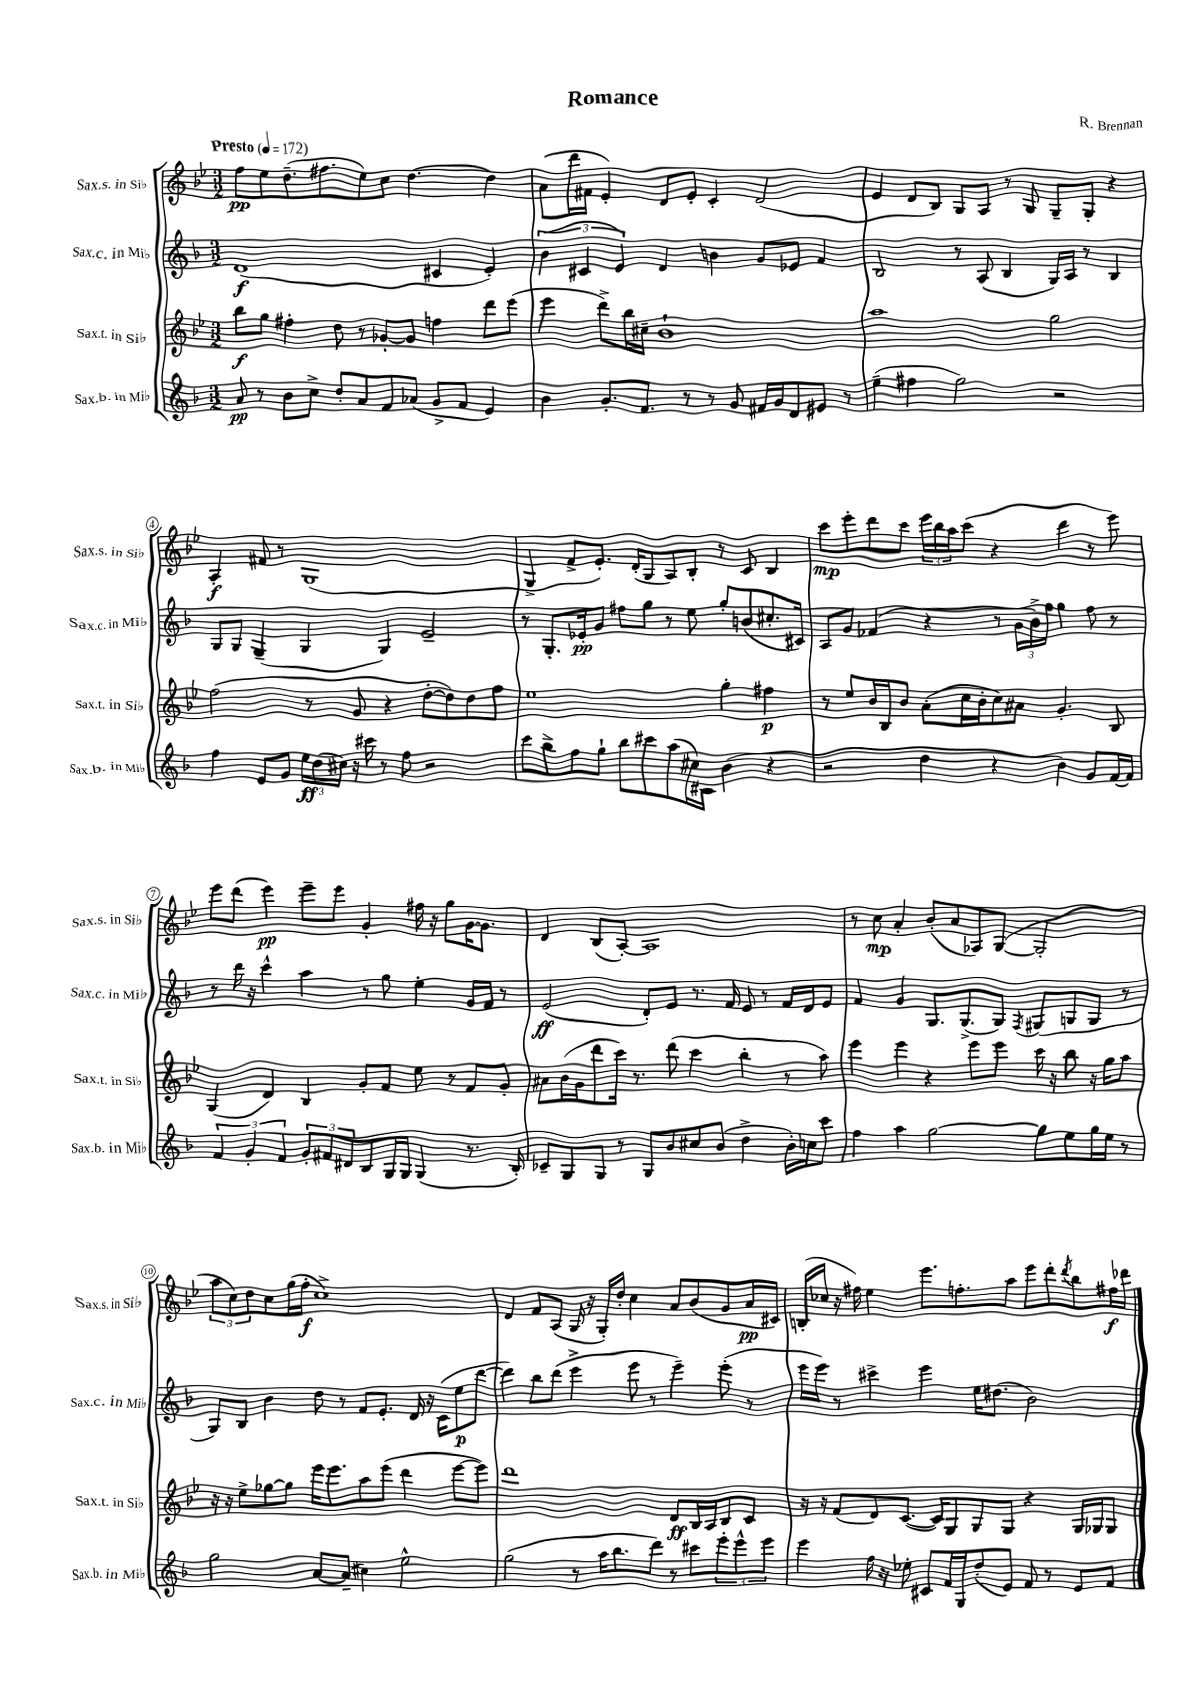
\header { title = "Romance" composer = "R. Brennan" }
<<
\new StaffGroup <<
\new Staff = "s0" \with { instrumentName = "Sax.s. in Sib" shortInstrumentName = "Sax.s. in Sib" } {
    \clef treble \key bes \major \numericTimeSignature \time 3/2 \tempo "Presto" 4 = 172
    f''8\pp ees''8 d''8.--( fis''8. ees''8) c''8 d''4.~ d''4 |
    a'8( d'''16 fis'16 ees'4-.) d'8 ees'8-. c'4-. d'2( |
    ees'4 d'8 bes8) g8 a8 r8 g8 g8-- g8-. r4 |
    a4-.\f fis'8 r8 g1( |
    g4-> f'8-> ees'8.-.) d'16-.( g8 a8) bes8-. r8 c'8 bes4 |
    c'''8\mp ees'''8-. d'''8 c'''8 \tuplet 3/2 { ees'''16 bes''16 a''16 } c'''8( r4 d'''4 r8 ees'''8) |
    ees'''8 d'''8( ees'''4\pp) ees'''8-- ees'''8 g'4-. fis''16 r16 g''8 g'16~ g'8. |
    d'4 bes8( a8~-.) a1 |
    r8 c''8\mp a'4-. bes'8-.( a'8 aes8) g8~( g2-. |
    \tuplet 3/2 { a''8 c''8) d''8 } c''8 g''16( f''16-.\f c''1->) |
    d'4 f'8 a8( g16 r16 g16-.) d''16-. c''4 a'8 bes'8( g'8 a'16\pp cis'16) |
    b16-.( ces''16 r16 fis''16) ees''4 ees'''8. f''8.-. a''8 ees'''8 d'''8-. \acciaccatura { d'''8 } bes''8 fis''16\f des'''16 \bar "|." |
}
\new Staff = "s1" \with { instrumentName = "Sax.c. in Mib" shortInstrumentName = "Sax.c. in Mib" } {
    \clef treble \key f \major \numericTimeSignature \time 3/2
    d'1\f( cis'4 e'4-.) |
    \tuplet 3/2 { bes'4( cis'4 e'4) } d'4 b'4 g'8 ees'8 f'4 |
    bes2 r8 a8( bes4 g16) a16 r8 bes4 |
    g8 g8 g4--( g4 g4) e'2-- |
    r8 g8.-. ees'16-.\pp g'8 fis''8 g''8 r8 e''8 g''8-. b'8( cis''8.-. cis'16) |
    a8 g'8 fes'4( r4 r8 \tuplet 3/2 { g'16 bes'16->) f''16 } g''4 f''8 r8 |
    r8 d'''16 r16 c'''4-^ a''4 r8 g''8 e''4-. g'16 f'16 r8 |
    e'2\ff( d'8-.) e'8 r8. f'16 e'8 r8 f'16 d'16 e'8 |
    f'4 g'4 g8. g8.->( g8) \acciaccatura { f8 } gis8( g8 g8 r8 |
    g8) bes8 bes'4 d''8 r8 f'8 e'8.-. d'16 r16 c'16( e''8\p d'''8~ |
    d'''4) bes''8 d'''8( e'''4-> e'''8 r8 e'''4--) e'''8-.( r8 |
    e'''16 e'''16) r8 cis'''4-> e'''4 e''16 dis''8.( bes'2) \bar "|." |
}
\new Staff = "s2" \with { instrumentName = "Sax.t. in Sib" shortInstrumentName = "Sax.t. in Sib" } {
    \clef treble \key bes \major \numericTimeSignature \time 3/2
    bes''8\f g''8 fis''4-. d''8 r8 ges'8~-. ges'8 f''4 d'''8 ees'''8( |
    ees'''4 d'''8->) bes''16 cis''16-- bes'1-! |
    a''1 g''2 |
    f''2( r8 g'8 r4 d''8~-. d''8) d''8 f''8 |
    ees''1 g''4-. fis''4\p |
    r8 ees''8 bes'16 bes16 bes'8 a'8-.( c''16 bes'16-. c''8) ais'8 g'4.-. bes8 |
    g4( d'4) bes4 g'8-. f'8 ees''8 r8 f'8 g'8-. |
    ais'8 bes'16( g'16 d'''8 c'''16) r8. d'''8( c'''4 bes''4-. r8 a''8) |
    ees'''4 ees'''4 r4 ees'''8 ees'''8 c'''16 r16 bes''8 r16 g''16 a''8 |
    r16 r16 ees''8-> ges''8~ ges''8 ees'''16 ees'''8. a''8 ees'''8( d'''4 ees'''8~ ees'''8) |
    d'''1 d'8\ff bes16 a16 bes8 c'8 |
    r16 r16 f'8( d'8) c'8.~( c'16) g8 g8 g8 r4 g16 ges16 ges8 \bar "|." |
}
\new Staff = "s3" \with { instrumentName = "Sax.b. in Mib" shortInstrumentName = "Sax.b. in Mib" } {
    \clef treble \key f \major \numericTimeSignature \time 3/2
    a'8\pp r8 bes'8 c''8-> d''8-. a'8 f'8 aes'8( g'8-> f'8 e'4) |
    bes'4 g'8.-. f'8. r8 r8 g'8 fis'16 g'16 d'8 eis'8 r8 |
    e''4--( fis''4 g''2) r2 |
    f''4 e'8 g'8 \tuplet 3/2 { e''16\ff d''16( cis''16) } r16 cis'''16 r8 f''8 r2 |
    c'''8 bes''8-> f''8 g''8-! bes''8 cis'''8 a''8( cis''16) cis'16 bes'4( r4 |
    r2 d''4 r4 bes'4) g'8 f'16~ f'16 |
    \tuplet 3/2 { f'4 g'4-. f'4 } \tuplet 3/2 { g'8-. fis'8 dis'8 } bes8 g16 g16 g4( r8. bes16-.) |
    ces'8-- g8 g8 r8 g8 bes'8 cis''8 bes'8( d''4-> bes'16-.) c''16 c'''8 |
    f''4 a''4 g''2~ g''8 e''8 g''16 e''16 r8 |
    g''2 a'8~ a'8--( cis''4) e''2-^ |
    g''2( r8 a''16 bes''8. d'''8) r8 cis'''8 \tuplet 3/2 { e'''8-. e'''8-^ e'''8 } |
    e'''4 f''16 r16 ees''8-. cis'8 f'16 g16 d''8-.( e'8) f'8 r8 e'8 f'8 \bar "|." |
}
>>
>>
\layout { \context { \Score \override BarNumber.stencil = #(make-stencil-circler 0.1 0.3 ly:text-interface::print) } }
